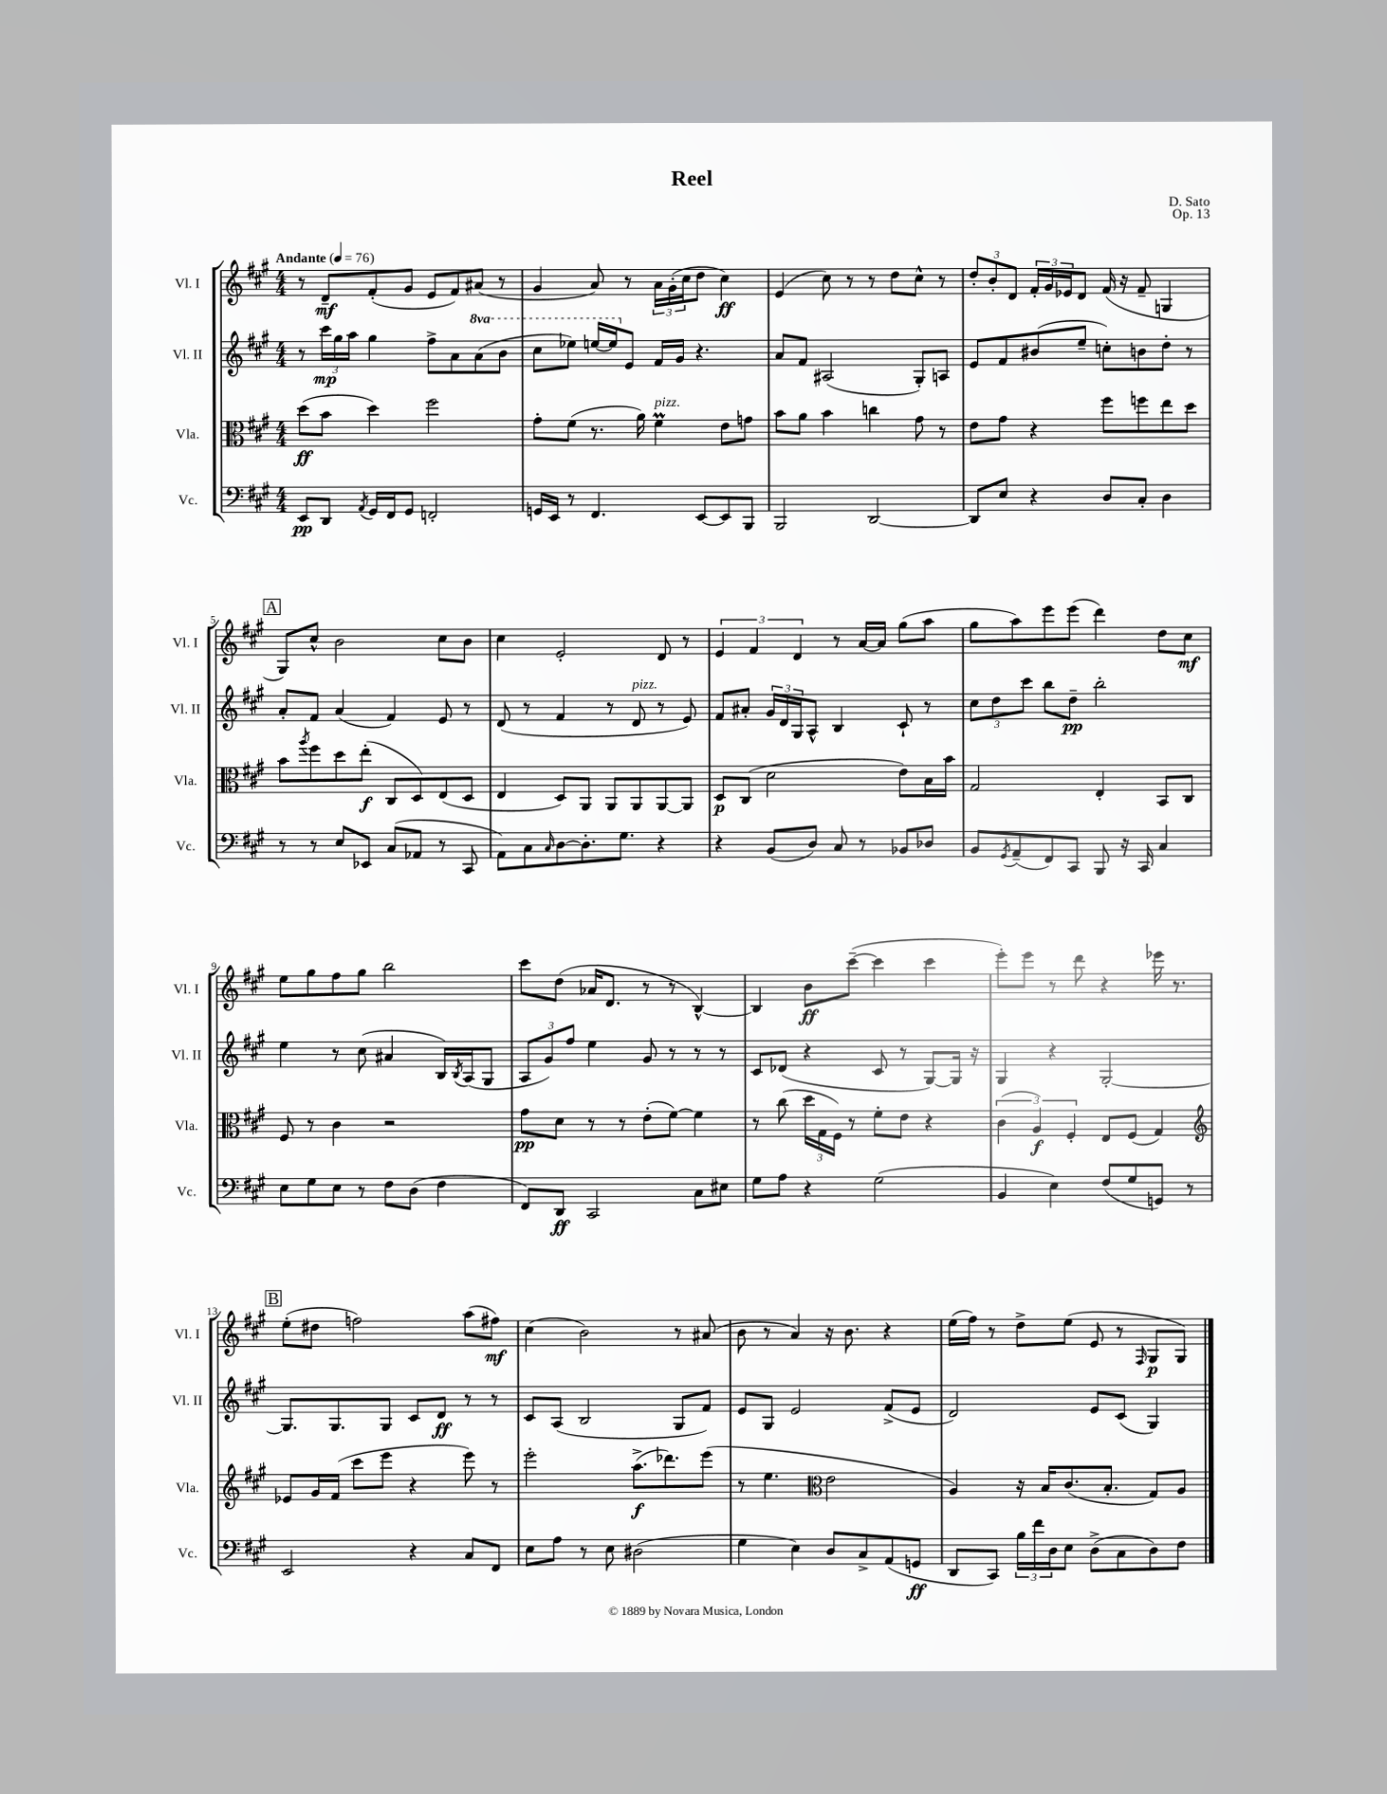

**kern	**kern	**kern	**kern
*staff4	*staff3	*staff2	*staff1
*clefF4	*clefC3	*clefG2	*clefG2
*k[f#c#g#]	*k[f#c#g#]	*k[f#c#g#]	*k[f#c#g#]
*M4/4	*M4/4	*M4/4	*M4/4
*MM76	*MM76	*MM76	*MM76
8EE	(8dd	8r	8r
8DD	8b	24ccc#	8d~
.	.	24gg#	.
.	.	24aa	.
8qAA	.	.	.
16GG#	4dd)	4gg#	(8f#'
16FF#	.	.	.
8GG#	.	.	8g#
2FF'	2ff#	8ff#^	8e
.	.	8a	8f#)
.	.	(8aa	(8a#
.	.	8bb	8r
=	=	=	=
16GG	8g#'	8ccc#	4g#
16EE	.	.	.
8r	(8f#	8eee-)	.
4.FF#	8.r	[16eee	8a)
.	.	16eee]	.
.	.	8e	8r
.	16a)	.	.
.	4f#	16f#	24a
.	.	.	(24g#'
.	.	16g#	.
.	.	.	24cc#
[8EE	.	4.r	8dd
8EE]	8e	.	4cc#)
8BBB	8g	.	.
=	=	=	=
2BBB	8b	8a	(4e
.	8a	8f#	.
.	4b	(2A#	8cc#)
.	.	.	8r
[2DD	4cc	.	8r
.	.	.	8dd
.	8g#	8G#')	8cc#^^
.	8r	8A	8r
=	=	=	=
8DD]	8e	8e	12dd'
.	.	.	12b'
8E	8g#	8f#	.
.	.	.	12d
4r	4r	(8b#	24f#'
.	.	.	24g#
.	.	.	24e-
.	.	8ee~	8d
8D	8ff#	8cc')	(16f#
.	.	.	16r
8C#'	8ff	8b	8f#~
4D	8ee	8dd'	4G
.	8dd	8r	.
=	=	=	=
8r	8b	8a'	8G#)
.	8qaa	.	.
8r	8ff#	8f#	8cc#^^
8E	8dd	(4a	2b
8EE-	(8ee'	.	.
(8C#	8C#	4f#)	.
8AA-	8D)	.	.
8r	(8E	8e	8cc#
8CC#	8D	8r	8b
=	=	=	=
8AA)	4E	(8d	4cc#
8C#	.	8r	.
16qqC#	.	.	.
[8D	8D)	4f#	2e'
8.D']	8AA	.	.
.	8AA	8r	.
8.G#	.	.	.
.	8AA	8d	.
4r	[8AA	8r	8d
.	8AA]	8e)	8r
=	=	=	=
4r	8D	8f#	6e
.	(8C#	8a#'	.
.	.	.	6f#
(8BB	2d	24g#	.
.	.	24d	.
.	.	24G#	6d
8D)	.	8A^^	.
8C#	.	4B	8r
8r	.	.	[16a
.	.	.	16a]
8BB-	8e)	8c#`	(8gg#
8D-	16B	8r	8aa
.	16b	.	.
=	=	=	=
8BB	2G#	12cc#	8gg#
.	.	12dd	.
8qGG#	.	.	.
(8AA~	.	.	8aa)
.	.	12ccc#	.
8FF#)	.	8bb	8eee
8CC#	.	8dd~	(8eee
8BBB	4E'	2bb'	4ddd)
16r	.	.	.
16CC#	.	.	.
4C#	8BB	.	8dd
.	8C#	.	8cc#
=	=	=	=
8E	8F#	4ee	8ee
8G#	8r	.	8gg#
8E	4c#	8r	8ff#
8r	.	(8cc#	8gg#
8F#	2r	4a#	2bb
(8D	.	.	.
4F#	.	16B)	.
.	.	8qB	.
.	.	(16A	.
.	.	8G#	.
=	=	=	=
8FF#)	8g#	12A	8ccc#
.	.	12g#)	.
8DD	8d	.	(8dd
.	.	12ff#	.
2CC#	8r	4ee	16a-
.	.	.	8.d
.	8r	.	.
.	(8e'	8g#	8r
.	[8f#)	8r	8r
8C#	4f#]	8r	[4B^^)
8E#	.	8r	.
=	=	=	=
8G#	8r	8c#	4B]
8A	(8cc#	(8d-	.
4r	24dd	4r	8b
.	24G#	.	.
.	24F#)	.	.
.	8r	.	([8ccc#~
(2G#	8f#'	8c#	4ccc#]
.	8e	8r	.
.	4r	[8G#)	4ccc#
.	.	16G#]	.
.	.	16r	.
=	=	=	=
4BB	(6c#	4G#	8eee')
.	.	.	8eee
.	6A)	.	.
4E)	.	4r	8r
.	6F#'	.	.
.	.	.	8ddd
(8F#	8E	[2G#'	4r
8G#	(8F#	.	.
8GG)	4G#)	.	16eee-
.	.	.	8.r
8r	.	.	.
=	=	=	=
*	*clefG2	*	*
2EE	8e-	8.G#]	(8ee'
.	16g#	.	8dd#
.	(16f#	8.G#	.
.	8ccc#	.	2ff)
.	8eee	8G#	.
4r	4r	8c#	.
.	.	8d	.
8C#	8eee)	8r	(8aa
8FF#	8r	8r	8ff#)
=	=	=	=
8E	2eee'	8c#	(4cc#
8A	.	(8A	.
8r	.	2B	2b)
8E	.	.	.
(2D#	(8.aa^	.	.
.	8.ddd-)	.	.
.	.	8G#	8r
.	(8eee	8f#)	(8a#
=	=	=	=
4G#	8r	8e	8b
.	4.ee	8G#	8r
4E)	.	2e	4a)
*	*clefC3	*	*
8D	2e	.	16r
.	.	.	8.b
8C#^	.	.	.
(8AA	.	(8f#^	4r
8GG	.	8e	.
=	=	=	=
8DD	4A)	2d)	(16ee
.	.	.	16ff#)
8CC#)	.	.	8r
24B	16r	.	8dd^
24f#	.	.	.
.	16B	.	.
24D	.	.	.
8E	(8.c#	.	(8ee
(8D^	.	8e	8e
.	8.B'	.	.
8C#	.	(8c#	8r
.	.	.	16qqF#
8D)	8G#)	4G#)	8G#
8F#	8A	.	8G#)
==	==	==	==
*-	*-	*-	*-
